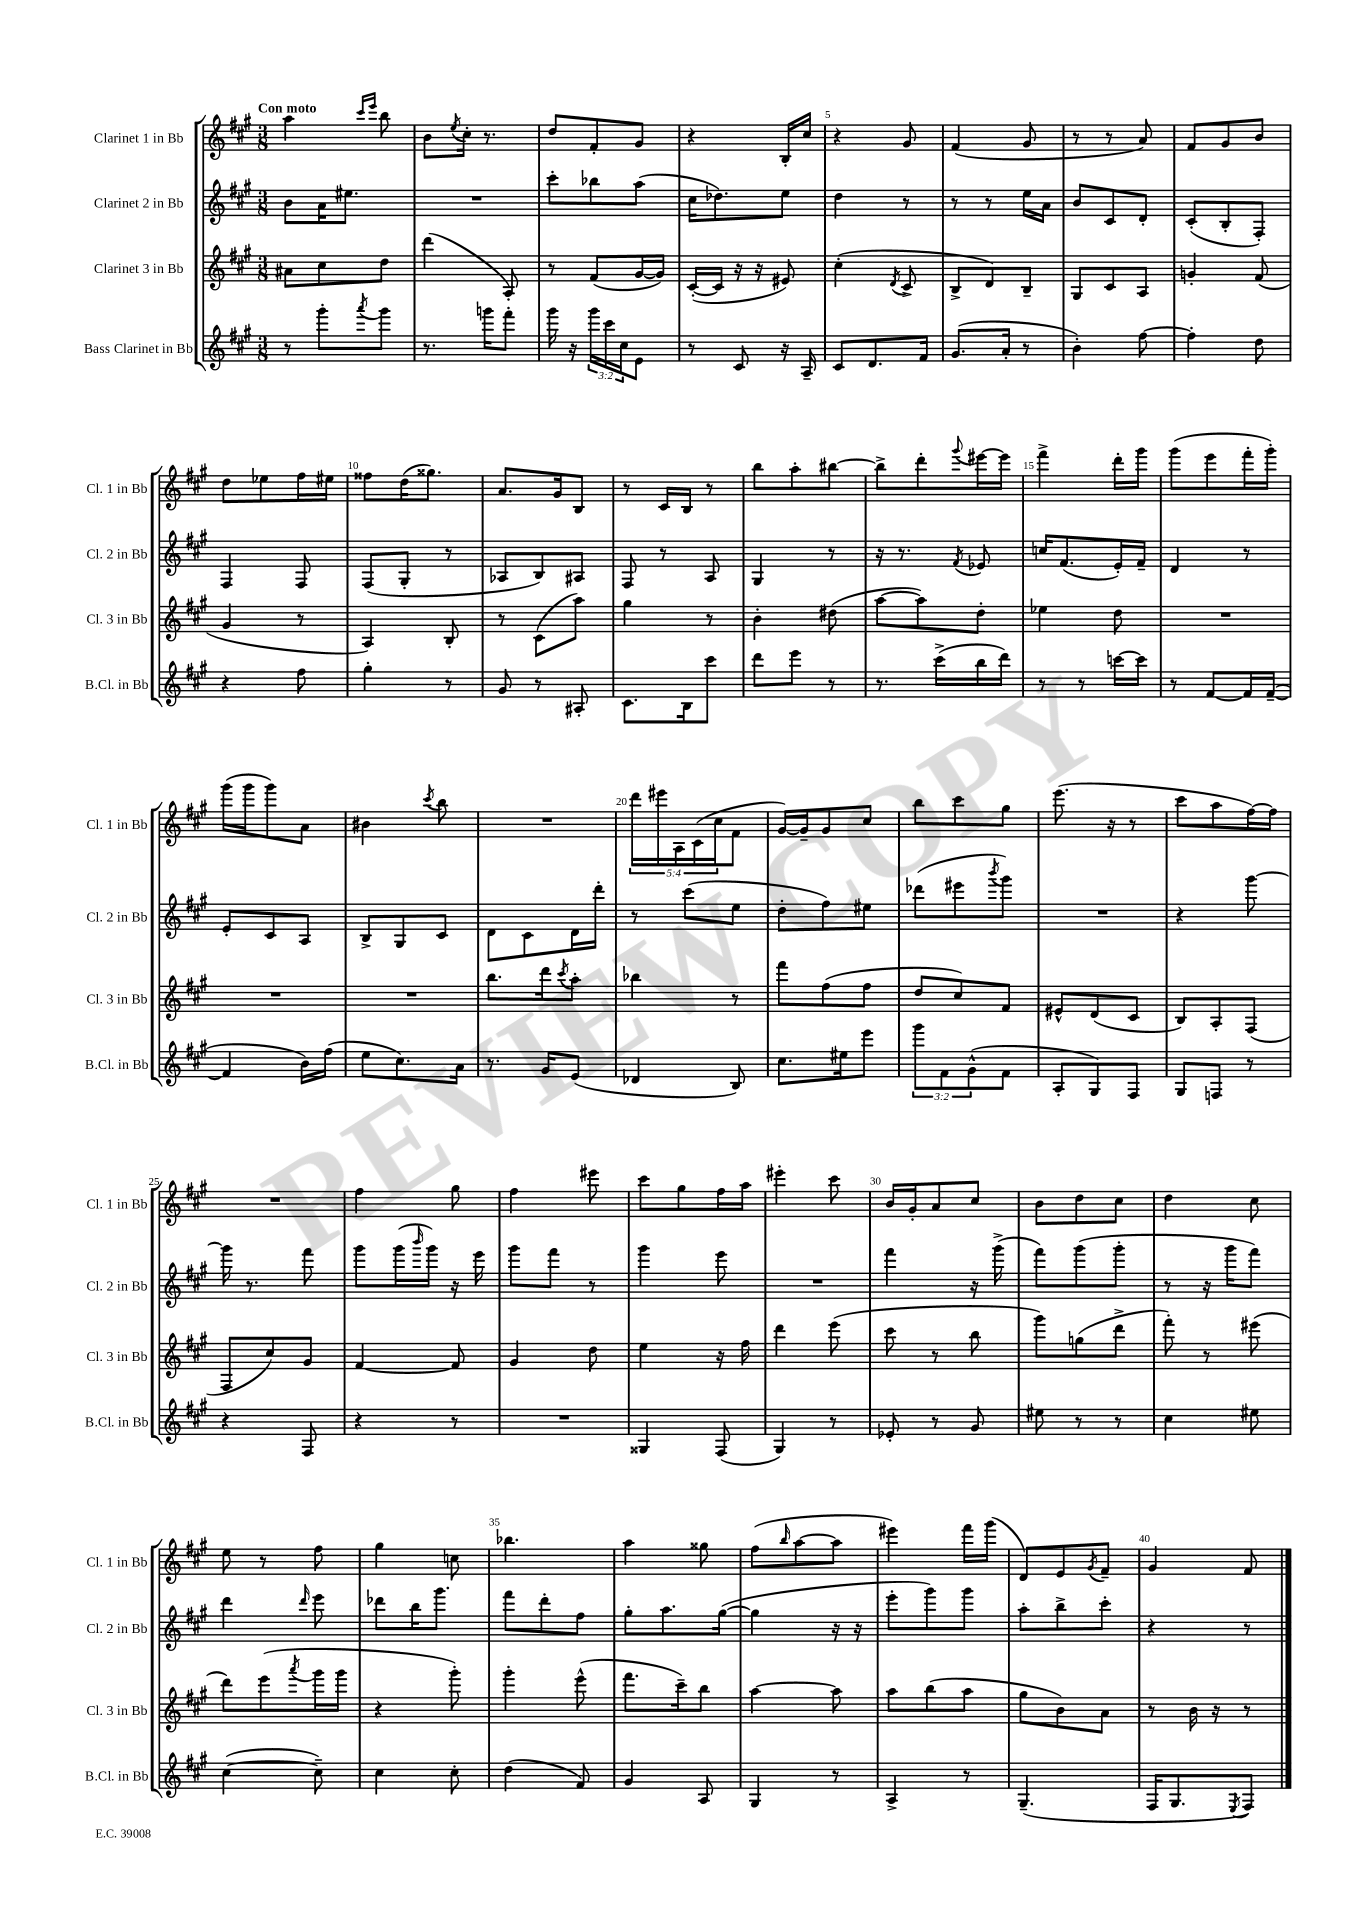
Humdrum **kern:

**kern	**kern	**kern	**kern
*staff4	*staff3	*staff2	*staff1
*clefG2	*clefG2	*clefG2	*clefG2
*k[f#c#g#]	*k[f#c#g#]	*k[f#c#g#]	*k[f#c#g#]
*M3/8	*M3/8	*M3/8	*M3/8
8r	8a#\L	8b\L	4aa\
8ggg#'\L	8cc#\	16a\K	.
.	.	8.ee#\J	.
.	.	.	16qqccc#/LL
8qaaa/	.	.	16qqeee/JJ
8ggg#\J	8dd\J	.	8bb\
=	=	=	=
8.r	(4ddd\	4.r	8b\L
.	.	.	8qee/
.	.	.	16cc#'\Jk
16ggg\LK	.	.	8.r
8fff#'\J	8A'/)	.	.
=	=	=	=
16ggg#\	8r	8ccc#'\L	8dd/L
16r	.	.	.
24ggg#\LL	(8f#/L	8bb-\	8f#'/
24ccc#\	.	.	.
24cc#\J	.	.	.
8e\J	[16g#/L	(8aa\J	8g#/J
.	16g#/]JJ)	.	.
=	=	=	=
8r	([16c#'/LL	16cc#\LK	4r
.	16c#/]JJ	8.dd-\)	.
8c#/	16r	.	.
.	16r	.	.
16r	8e#/)	8ee\J	16B'/LL
16A~/	.	.	16cc#/JJ
=	=	=	=
8c#/L	(4cc#'\	4dd\	4r
8.d/	.	.	.
.	8qd/	.	.
.	8c#^/	8r	8g#/
16f#/Jk	.	.	.
=	=	=	=
(8.g#/L	8B^/L	8r	(4f#/
.	8d/)	8r	.
16a'/Jk	.	.	.
8r	8B~/J	16ee\LL	8g#/
.	.	16a\JJ	.
=	=	=	=
4b'\)	8G#/L	8b/L	8r
.	8c#/	8c#/	8r
[8ff#\	8A/J	8d'/J	8a/)
=	=	=	=
4ff#'\]	4g'/	(8c#'/L	8f#/L
.	.	8B'/	8g#/
8dd\	(8f#/	8F#'/J)	8b/J
=	=	=	=
4r	4g#/	4F#/	8dd\L
.	.	.	8ee-\
8ff#\	8r	8F#/	16ff#\L
.	.	.	16ee#\JJ
=	=	=	=
4gg#'\	4A/)	(8F#/L	8ff##\L
.	.	8G#'/J	(16dd\K
.	.	.	8.gg##\J)
8r	8B'/	8r	.
=	=	=	=
8g#/	8r	8A-/L	8.a/L
8r	(8c#\L	8B/)	.
.	.	.	16g#/k
8A#'/	8aa\J)	8A#/J	8B/J
=	=	=	=
8.c#\L	4gg#\	8F#/	8r
.	.	8r	16c#/LL
16B\k	.	.	16B/JJ
8ccc#\J	8r	8A/	8r
=	=	=	=
8ddd\L	4b'\	4G#/	8bb\L
8eee\J	.	.	8aa'\
8r	(8dd#\	8r	[8bb#\J
=	=	=	=
8.r	[8aa\L	16r	8bb#^\]L
.	.	8.r	.
.	8aa\])	.	8ddd'\
(16ccc#^\LL	.	.	.
.	.	8qf#/	8qqggg#/
16bb\	8dd'\J	8e-/	[16eee#\L
16ddd\JJ)	.	.	16eee#\]JJ
=	=	=	=
8r	4ee-\	16cc/LK	4fff#^\
.	.	(8.f#/	.
8r	.	.	.
[16ccc\LL	8dd\	16e'/L)	16ddd'\LL
16ccc\]JJ	.	16f#~/JJ	16ggg#\JJ
=	=	=	=
8r	4.r	4d/	(8ggg#\L
[8f#/L	.	.	8eee\
16f#/]L	.	8r	16fff#'\L
([16f#~/JJ	.	.	16ggg#'\JJ)
=	=	=	=
4f#/]	4.r	8e'/L	(16ggg#\LL
.	.	.	16ggg#\J
.	.	8c#/	8ggg#\)
16b\LL)	.	8A/J	8a\J
(16ff#\JJ	.	.	.
=	=	=	=
8ee\L	4.r	8B^/L	4b#\
8.cc#\)	.	8G#/	.
.	.	.	8qccc#/
.	.	8c#/J	8bb\
16a\Jk	.	.	.
=	=	=	=
8.r	8.bb\L	8d\L	4.r
.	.	8c#\	.
16g#/LK	16ddd\k	.	.
.	8qccc#/	.	.
(8e/J	8aa'\J	16d\L	.
.	.	16ddd'\JJ	.
=	=	=	=
4d-/	4bb-\	8r	20ddd\LL
.	.	.	20eee#\
.	.	.	20A\
.	.	(8ccc#\L	.
.	.	.	(20c#\
.	.	.	20cc#\J
8B/)	8r	8ee\J	8f#\J
=	=	=	=
8.cc#\L	8fff#\L	8dd'\L	[16g#/LL)
.	.	.	16g#~/]J
.	(8ff#\	8ff#\)	8g#/
16ee#\k	.	.	.
8eee\J	8ff#\J	8ee#\J	8cc#/J
=	=	=	=
12ggg#\L	8dd/L	(8ddd-\L	8bb\L
12f#\	.	.	.
.	8cc#/)	8eee#\	8ccc#\
(12g#^^\	.	.	.
.	.	8qbbb/	.
8f#\J	8f#/J	8ggg#\J)	8gg#\J
=	=	=	=
8A'/L	8e#^^/L	4.r	(8.eee\
8G#/)	(8d/	.	.
.	.	.	16r
8F#/J	8c#/J	.	8r
=	=	=	=
8G#/L	8B/L)	4r	8ccc#\L
8F/J	8A'/	.	8aa\
8r	(8F#/J	[8ggg#\	[16ff#\L)
.	.	.	16ff#\]JJ
=	=	=	=
4r	8F#/L	16ggg#\]	4.r
.	.	8.r	.
.	8cc#/)	.	.
8F#/	8g#/J	8fff#\	.
=	=	=	=
4r	[4f#/	8ggg#\L	4ff#\
.	.	(16ggg#\L	.
.	.	16qqbbb/	.
.	.	16ggg#\JJ)	.
8r	8f#/]	16r	8gg#\
.	.	16eee\	.
=	=	=	=
4.r	4g#/	8ggg#\L	4ff#\
.	.	8fff#\J	.
.	8dd\	8r	8eee#\
=	=	=	=
4G##/	4ee\	4ggg#\	8ccc#\L
.	.	.	8gg#\
(8F#/	16r	8eee\	16ff#\L
.	16ff#\	.	16aa\JJ
=	=	=	=
4G#/)	4ddd\	4.r	4eee#'\
8r	(8eee\	.	8ccc#\
=	=	=	=
8e-'/	8ccc#\	4fff#\	16b/LL
.	.	.	16g#'/J
8r	8r	.	8a/
8g#/	8bb\	16r	8cc#/J
.	.	(16ggg#^\	.
=	=	=	=
8ee#\	8ggg#\L)	8fff#\L)	8b\L
8r	(8gg\	(8ggg#\	8dd\
8r	8ddd^\J	8ggg#'\J	8cc#\J
=	=	=	=
4cc#\	8fff#'\)	8r	4dd\
.	8r	16r	.
.	.	16ggg#\LK	.
8ee#\	(8eee#\	8fff#\J)	8cc#\
=	=	=	=
([4cc#\	8ddd\L)	4ddd\	8ee\
.	(8eee\	.	8r
.	8qaaa/	16qqddd/	.
8cc#~\])	16ggg#\L	8eee\	8ff#\
.	16ggg#\JJ	.	.
=	=	=	=
4cc#\	4r	8ddd-\L	4gg#\
.	.	16bb\K	.
.	.	8.ggg#\J	.
8cc#'\	8ggg#'\)	.	8cc\
=	=	=	=
(4dd\	4ggg#'\	8fff#\L	4.bb-\
.	.	8ddd'\	.
8f#/)	(8eee^^\	8ff#\J	.
=	=	=	=
4g#/	8.fff#\L	8gg#'\L	4aa\
.	.	8.aa\	.
.	16ccc#~\k)	.	.
8A/	8bb\J	.	8gg##\
.	.	([16gg#\Jk	.
=	=	=	=
4G#/	[4aa\	4gg#\]	(8ff#\L
.	.	.	16qqbb/
.	.	.	[8aa\
8r	8aa\]	16r	8aa\]J
.	.	16r	.
=	=	=	=
4A^/	8aa\L	8eee'\L	4eee#\)
.	(8bb\	8ggg#\)	.
8r	8aa\J	8ggg#\J	16fff#\LL
.	.	.	(16ggg#\JJ
=	=	=	=
(4.G#~/	8gg#\L	8aa'\L	8d/L)
.	8b\)	8bb^\	8e/
.	.	.	8qg#/
.	8a\J	8ccc#'\J	8f#~/J
=	=	=	=
16F#/LK	8r	4r	4g#/
8.G#/	.	.	.
.	16b\	.	.
.	16r	.	.
8qE/	.	.	.
8F#/J)	8r	8r	8f#/
==	==	==	==
*-	*-	*-	*-
